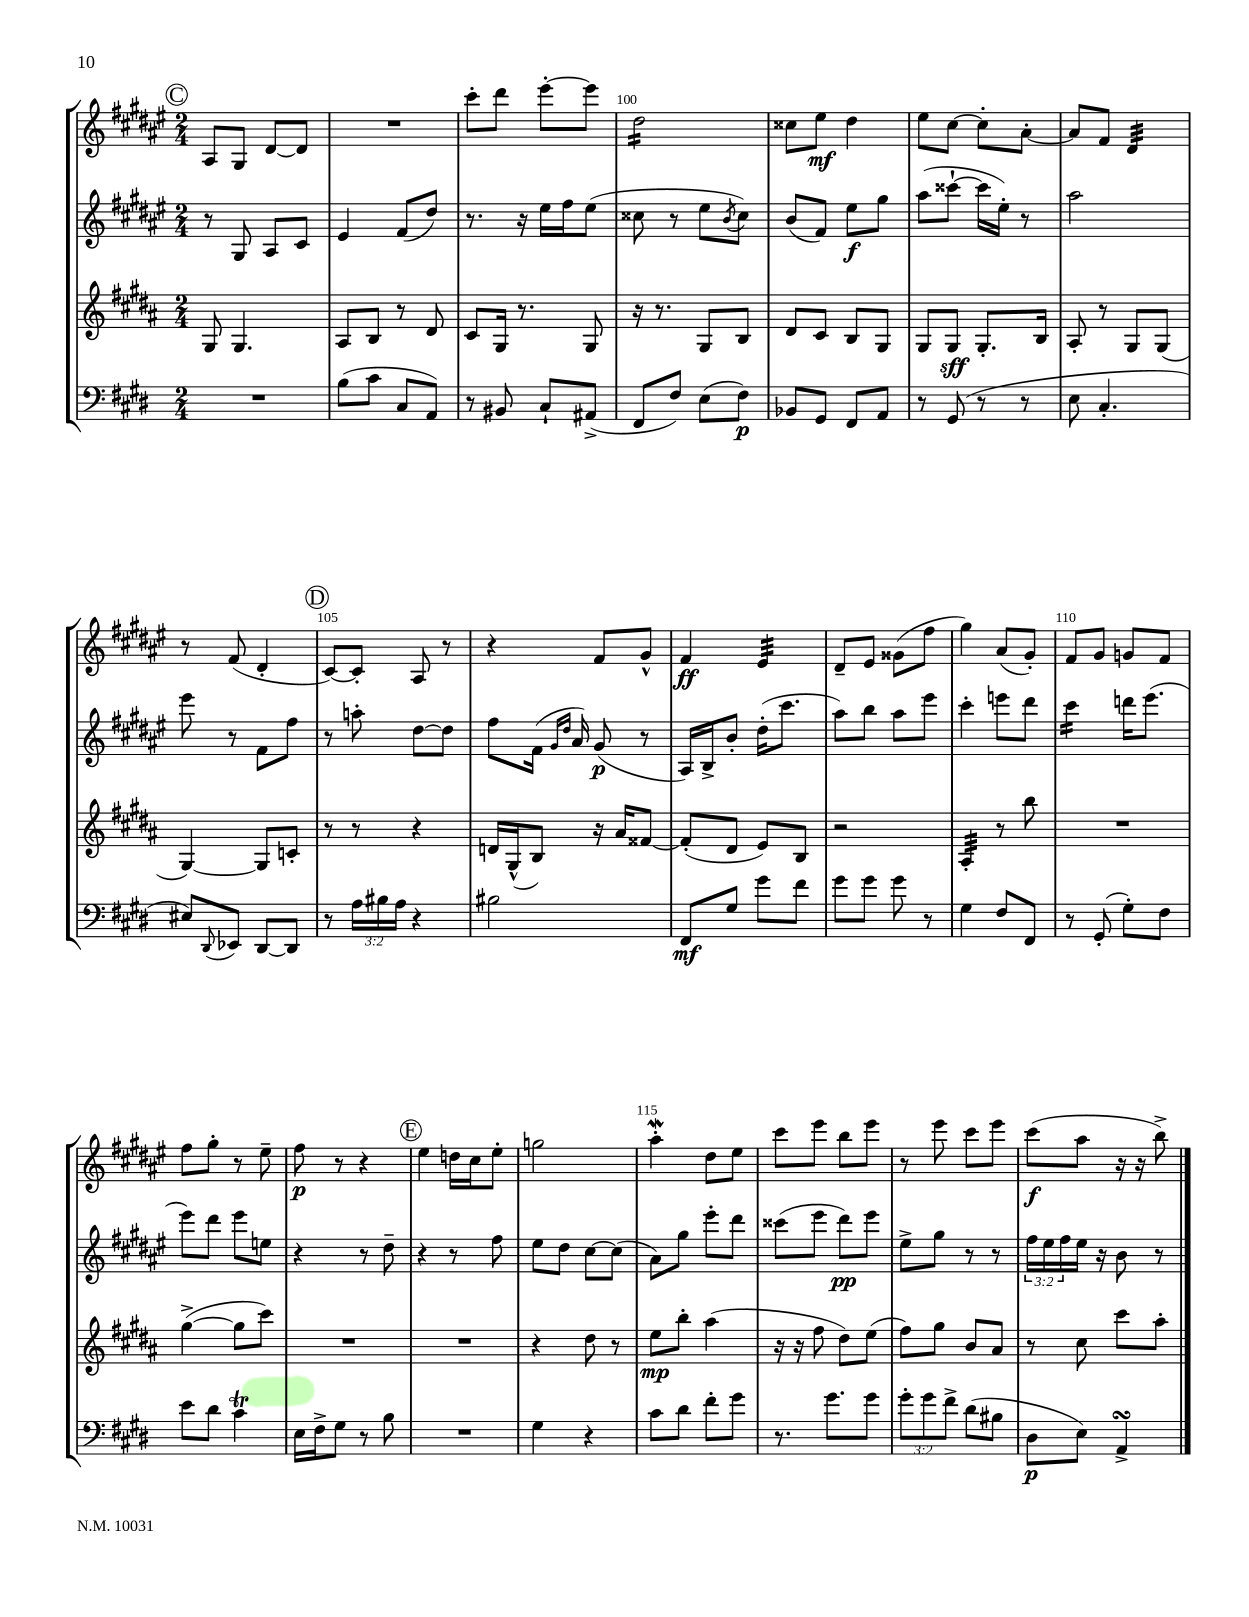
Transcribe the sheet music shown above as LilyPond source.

<<
\new StaffGroup <<
\new Staff = "s0" {
    \clef treble \key fis \major \numericTimeSignature \time 2/4
    \mark \markup { \circle "C" } ais8 gis8 dis'8~ dis'8 |
    R2 |
    cis'''8-. dis'''8 eis'''8~-. eis'''8 |
    dis''2:16 |
    cisis''8 eis''8\mf dis''4 |
    eis''8 cis''8~ cis''8-. ais'8~-. |
    ais'8 fis'8 dis'4:32 |
    r8 fis'8( dis'4-. |
    \mark \markup { \circle "D" } cis'8~) cis'8-. ais8 r8 |
    r4 fis'8 gis'8-^ |
    fis'4\ff eis'4:32 |
    dis'8-- eis'8 gisis'8( fis''8 |
    gis''4) ais'8( gis'8-.) |
    fis'8 gis'8 g'8 fis'8 |
    fis''8 gis''8-. r8 eis''8-- |
    fis''8\p r8 r4 |
    \mark \markup { \circle "E" } eis''4 d''16 cis''16 eis''8-. |
    g''2 |
    ais''4-.\mordent dis''8 eis''8 |
    cis'''8 eis'''8 b''8 eis'''8 |
    r8 eis'''8 cis'''8 eis'''8 |
    cis'''8\f( ais''8 r16 r16 b''8->) \bar "|." |
}
\new Staff = "s1" {
    \clef treble \key fis \major \numericTimeSignature \time 2/4 \override Staff.TupletNumber.text = #tuplet-number::calc-fraction-text
    \mark \markup { \circle "C" } r8 gis8 ais8 cis'8 |
    eis'4 fis'8( dis''8) |
    r8. r16 eis''16 fis''16 eis''8( |
    cisis''8 r8 eis''8 \acciaccatura { b'8 } cisis''8) |
    b'8( fis'8) eis''8\f gis''8 |
    ais''8( cisis'''8~-! cisis'''16 eis''16-.) r8 |
    ais''2 |
    eis'''8 r8 fis'8 fis''8 |
    \mark \markup { \circle "D" } r8 a''8-. dis''8~ dis''8 |
    fis''8 fis'16( \grace { gis'16 dis''16 } ais'16) gis'8\p( r8 |
    ais16) b16-> b'8-. dis''16-.( cis'''8. |
    ais''8) b''8 ais''8 eis'''8 |
    cis'''4-. e'''8 dis'''8 |
    cis'''4:16 d'''16 eis'''8.( |
    eis'''8) dis'''8 eis'''8 e''8 |
    r4 r8 dis''8-- |
    \mark \markup { \circle "E" } r4 r8 fis''8 |
    eis''8 dis''8 cis''8~ cis''8( |
    ais'8) gis''8 eis'''8-. dis'''8 |
    cisis'''8( eis'''8 dis'''8\pp) eis'''8 |
    eis''8-> gis''8 r8 r8 |
    \tuplet 3/2 { fis''16 eis''16 fis''16 } eis''16 r16 b'8 r8 \bar "|." |
}
\new Staff = "s2" {
    \clef treble \key b \major \numericTimeSignature \time 2/4
    \mark \markup { \circle "C" } gis8 gis4. |
    ais8 b8 r8 dis'8 |
    cis'8 gis16 r8. gis8 |
    r16 r8. gis8 b8 |
    dis'8 cis'8 b8 gis8 |
    gis8 gis8\sff gis8.-. b16 |
    ais8-. r8 gis8 gis8( |
    gis4~) gis8 c'8-. |
    \mark \markup { \circle "D" } r8 r8 r4 |
    d'16 gis16-^( b8) r16 ais'16 fisis'8~ |
    fisis'8-.( dis'8 e'8) b8 |
    r2 |
    ais4:32-. r8 b''8 |
    R2 |
    gis''4~->( gis''8 cis'''8) |
    R2 |
    \mark \markup { \circle "E" } R2 |
    r4 dis''8 r8 |
    e''8\mp b''8-. ais''4( |
    r16 r16 fis''8 dis''8) e''8( |
    fis''8) gis''8 b'8 ais'8 |
    r8 cis''8 cis'''8 ais''8-. \bar "|." |
}
\new Staff = "s3" {
    \clef bass \key e \major \numericTimeSignature \time 2/4 \override Staff.TupletNumber.text = #tuplet-number::calc-fraction-text
    \mark \markup { \circle "C" } R2 |
    b8( cis'8 cis8 a,8) |
    r8 bis,8 cis8-! ais,8->( |
    fis,8 fis8) e8( fis8\p) |
    bes,8 gis,8 fis,8 a,8 |
    r8 gis,8( r8 r8 |
    e8 cis4.-. |
    eis8) \appoggiatura { dis,8 } ees,8 dis,8~ dis,8 |
    \mark \markup { \circle "D" } r8 \tuplet 3/2 { a16 bis16 a16 } r4 |
    bis2 |
    fis,8\mf gis8 gis'8 fis'8 |
    gis'8 gis'8 gis'8 r8 |
    gis4 fis8 fis,8 |
    r8 gis,8-.( gis8-.) fis8 |
    e'8 dis'8 cis'4\trill |
    e16 fis16-> gis8 r8 b8 |
    \mark \markup { \circle "E" } R2 |
    gis4 r4 |
    cis'8 dis'8 fis'8-. gis'8 |
    r8. gis'8. gis'8 |
    \tuplet 3/2 { gis'8-. gis'8 fis'8-> } dis'8( bis8 |
    dis8\p e8) a,4->\turn \bar "|." |
}
>>
>>
\layout { \context { \Score currentBarNumber = #97 \override BarNumber.break-visibility = ##(#f #t #t) barNumberVisibility = #(every-nth-bar-number-visible 5) } }
